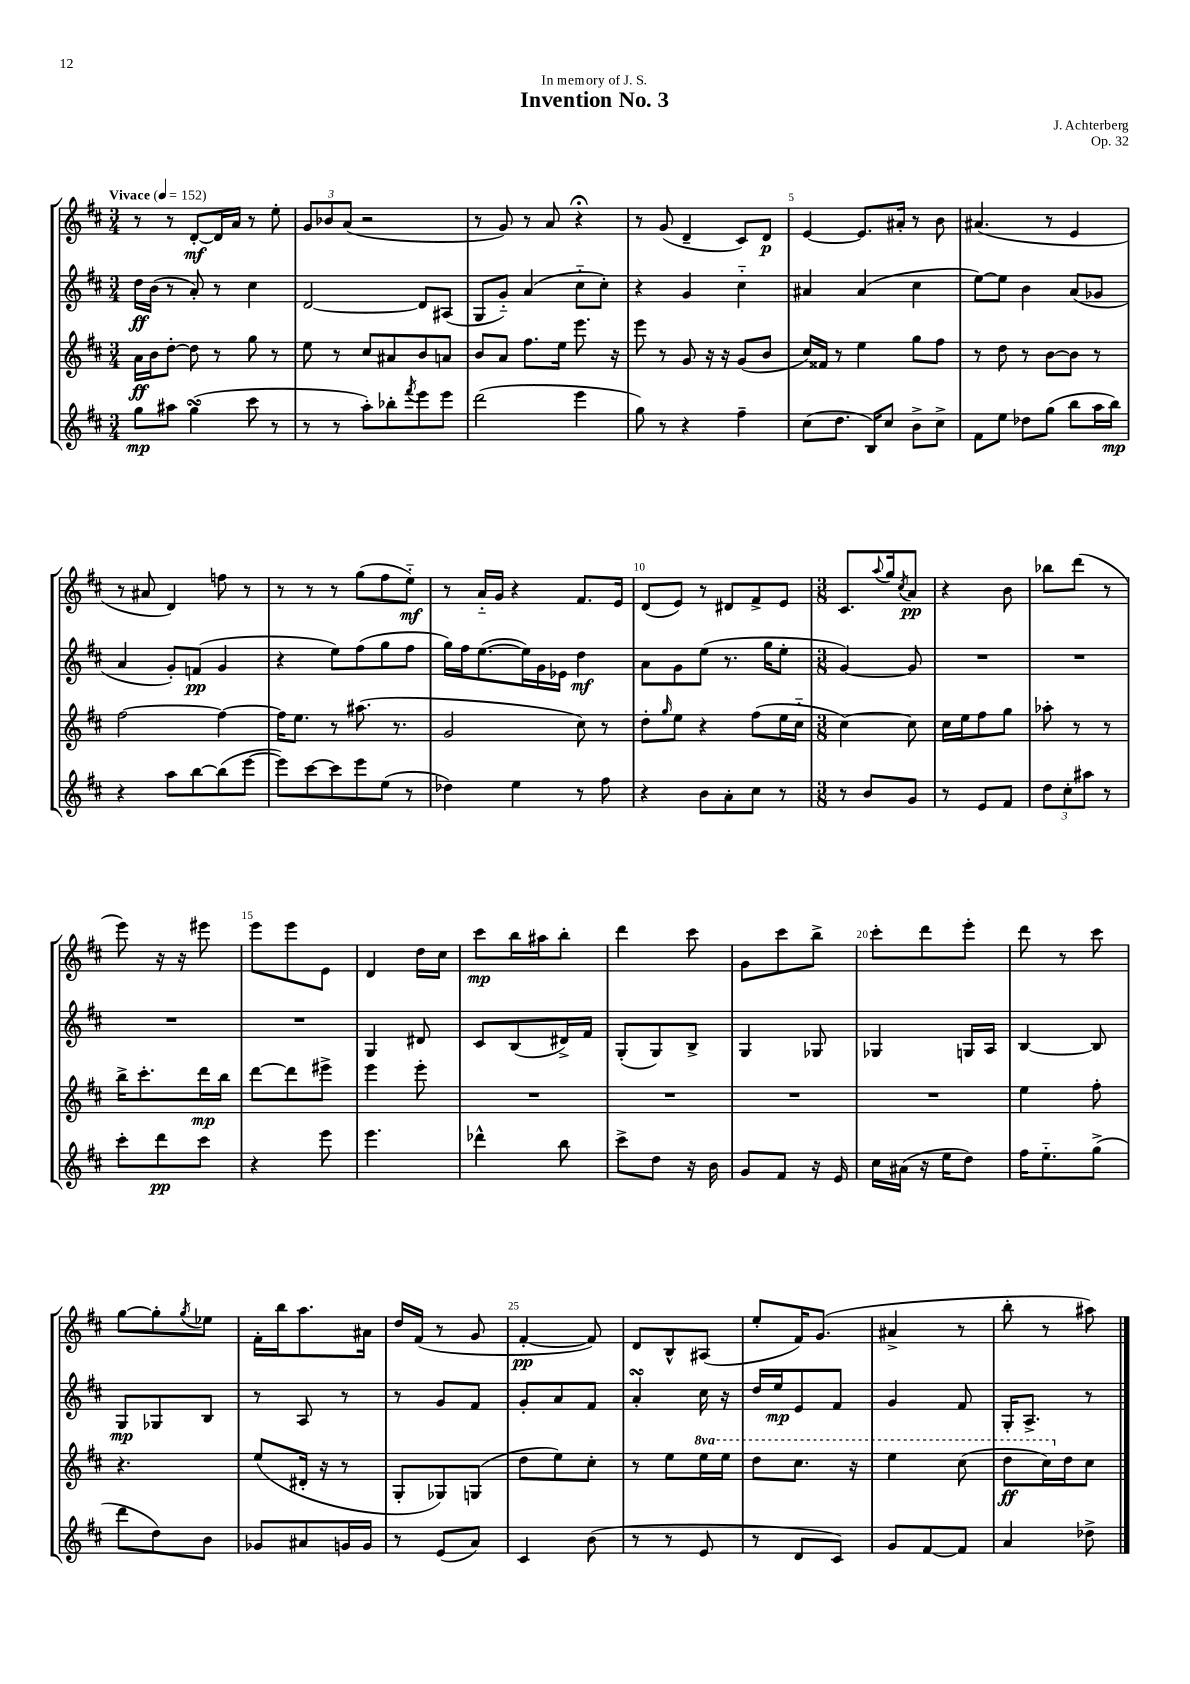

**kern	**kern	**kern	**kern
*staff4	*staff3	*staff2	*staff1
*clefG2	*clefG2	*clefG2	*clefG2
*k[f#c#]	*k[f#c#]	*k[f#c#]	*k[f#c#]
*M3/4	*M3/4	*M3/4	*M3/4
*MM152	*MM152	*MM152	*MM152
8gg	16a	16dd	8r
.	16b	(16b	.
8aa#	[8dd'	8r	8r
(4gg	8dd]	8a')	[8d'
.	8r	8r	16d]
.	.	.	16a
8ccc#	8gg	4cc#	8r
8r	8r	.	8ee'
=	=	=	=
8r	8ee	[2d	12g
.	.	.	12b-
8r	8r	.	.
.	.	.	(12a
8aa')	8cc#	.	2r
8bb-'	8a#	.	.
8qfff#	.	.	.
8eee	8b	8d]	.
8eee	8a	(8A#	.
=	=	=	=
(2ddd	8b	8G	8r
.	8a	8g'~)	8g)
.	8.ff#	(4a	8r
.	.	.	8a
.	16ee	.	.
4eee	8.eee	8cc#'~	4r;
.	.	8cc#')	.
.	16r	.	.
=	=	=	=
8gg)	8eee	4r	8r
8r	8r	.	(8g
4r	8g	4g	4d~
.	16r	.	.
.	16r	.	.
4ff#~	(8g	4cc#'~	8c#)
.	8b	.	8d
=	=	=	=
(8cc#	16cc#)	4a#	[4e
.	16f##	.	.
8.dd	8r	.	.
.	4ee	(4a#	8.e]
16B)	.	.	.
8cc#	.	.	.
.	.	.	16a#'
8b^	8gg	4cc#	8r
8cc#^	8ff#	.	8b
=	=	=	=
8f#	8r	[8ee)	(4.a#
8ee	8dd	8ee]	.
8dd-	8r	4b	.
(8gg	[8b	.	8r
8bb	8b]	(8a	4e
16aa	8r	8g-	.
16bb)	.	.	.
=	=	=	=
4r	[2ff#	4a	8r
.	.	.	8a#
8aa	.	8g')	4d)
[8bb	.	(8f	.
(8bb]	4ff#_	4g	8ff
[8eee	.	.	8r
=	=	=	=
8eee])	16ff#]	4r	8r
.	8.ee	.	.
[8ccc#	.	.	8r
8ccc#]	8r	8ee)	8r
8eee	(8.aa#	(8ff#	(8gg
(8ee	.	8gg	8ff#
.	8.r	.	.
8r	.	8ff#	8ee'~)
=	=	=	=
4dd-)	2g	16gg)	8r
.	.	16ff#	.
.	.	([8.ee	16a'~
.	.	.	16g
4ee	.	.	4r
.	.	16ee])	.
.	.	16g	.
.	.	16e-	.
8r	8cc#)	4dd	8.f#
8ff#	8r	.	.
.	.	.	16e
=	=	=	=
4r	8dd'	8a	(8d
.	16qqgg	.	.
.	8ee	8g	8e)
8b	4r	(8ee	8r
8a'	.	8.r	8d#
8cc#	(8ff#	.	8f#^
.	.	16gg	.
8r	16ee	8ee'	8e
.	16cc#'~	.	.
=	=	=	=
*M3/8	*M3/8	*M3/8	*M3/8
8r	[4cc#)	[4g)	8.c#
8b	.	.	.
.	.	.	8qqaa
.	.	.	16gg
.	.	.	8qcc#
8g	8cc#]	8g]	8a
=	=	=	=
8r	16cc#	4.r	4r
.	16ee	.	.
8e	8ff#	.	.
8f#	8gg	.	8b
=	=	=	=
12dd	8aa-'	4.r	8bb-
12cc#'	.	.	.
.	8r	.	(8ddd
12aa#	.	.	.
8r	8r	.	8r
=	=	=	=
8ccc#'	16bb^	4.r	8eee)
.	8.ccc#'	.	.
8ddd	.	.	16r
.	.	.	16r
8ccc#	16ddd	.	8eee#
.	16bb	.	.
=	=	=	=
4r	[8ddd	4.r	8eee
.	8ddd]	.	8eee
8eee	8eee#^	.	8e
=	=	=	=
4.eee	4eee	4G	4d
.	8eee'	8d#	16dd
.	.	.	16cc#
=	=	=	=
4ddd-^^	4.r	8c#	8ccc#
.	.	(8B	16bb
.	.	.	16aa#
8bb	.	16d#^)	8bb'
.	.	16f#	.
=	=	=	=
8ccc#^	4.r	(8G'	4ddd
8dd	.	8G)	.
16r	.	8B^	8ccc#
16b	.	.	.
=	=	=	=
8g	4.r	4G	8g
8f#	.	.	8ccc#
16r	.	8G-	8bb^
16e	.	.	.
=	=	=	=
16cc#	4.r	4G-	8ccc#'
(16a#	.	.	.
16r	.	.	8ddd
16ee	.	.	.
8dd)	.	16G	8eee'
.	.	16A	.
=	=	=	=
16ff#	4ee	[4B	8ddd
8.ee'~	.	.	.
.	.	.	8r
(8gg^	8ff#'	8B]	8ccc#
=	=	=	=
8ddd	4.r	8G	[8gg
8dd)	.	8G-	8gg']
.	.	.	8qgg
8b	.	8B	8ee-
=	=	=	=
8g-	(8ee	8r	16f#'
.	.	.	16bb
8a#	16d#'	8A	8.aa
.	16r	.	.
16g	8r	8r	.
16g	.	.	16a#
=	=	=	=
8r	8G'	8r	16dd
.	.	.	(16f#
(8e	8G-)	8g	8r
8a)	(8G	8f#	8g
=	=	=	=
4c#	8dd	8g'	[4f#'
.	8ee)	8a	.
(8b	8cc#'	8f#	8f#])
=	=	=	=
8r	8r	4a'	8d
8r	8ee	.	8B^^
8e	16eee	16cc#	(8A#
.	16eee	16r	.
=	=	=	=
8r	8ddd	16dd	8ee'
.	.	16ee	.
8d	8.ccc#	8e	16f#)
.	.	.	(8.g
8c#)	.	8f#	.
.	16r	.	.
=	=	=	=
8g	4eee	4g	4a#^
[8f#	.	.	.
8f#]	(8ccc#	8f#	8r
=	=	=	=
4a	8ddd	16G'	8bb'
.	.	8.A^	.
.	16ccc#)	.	8r
.	16dd	.	.
8dd-^	8cc#	8r	8aa#)
==	==	==	==
*-	*-	*-	*-
